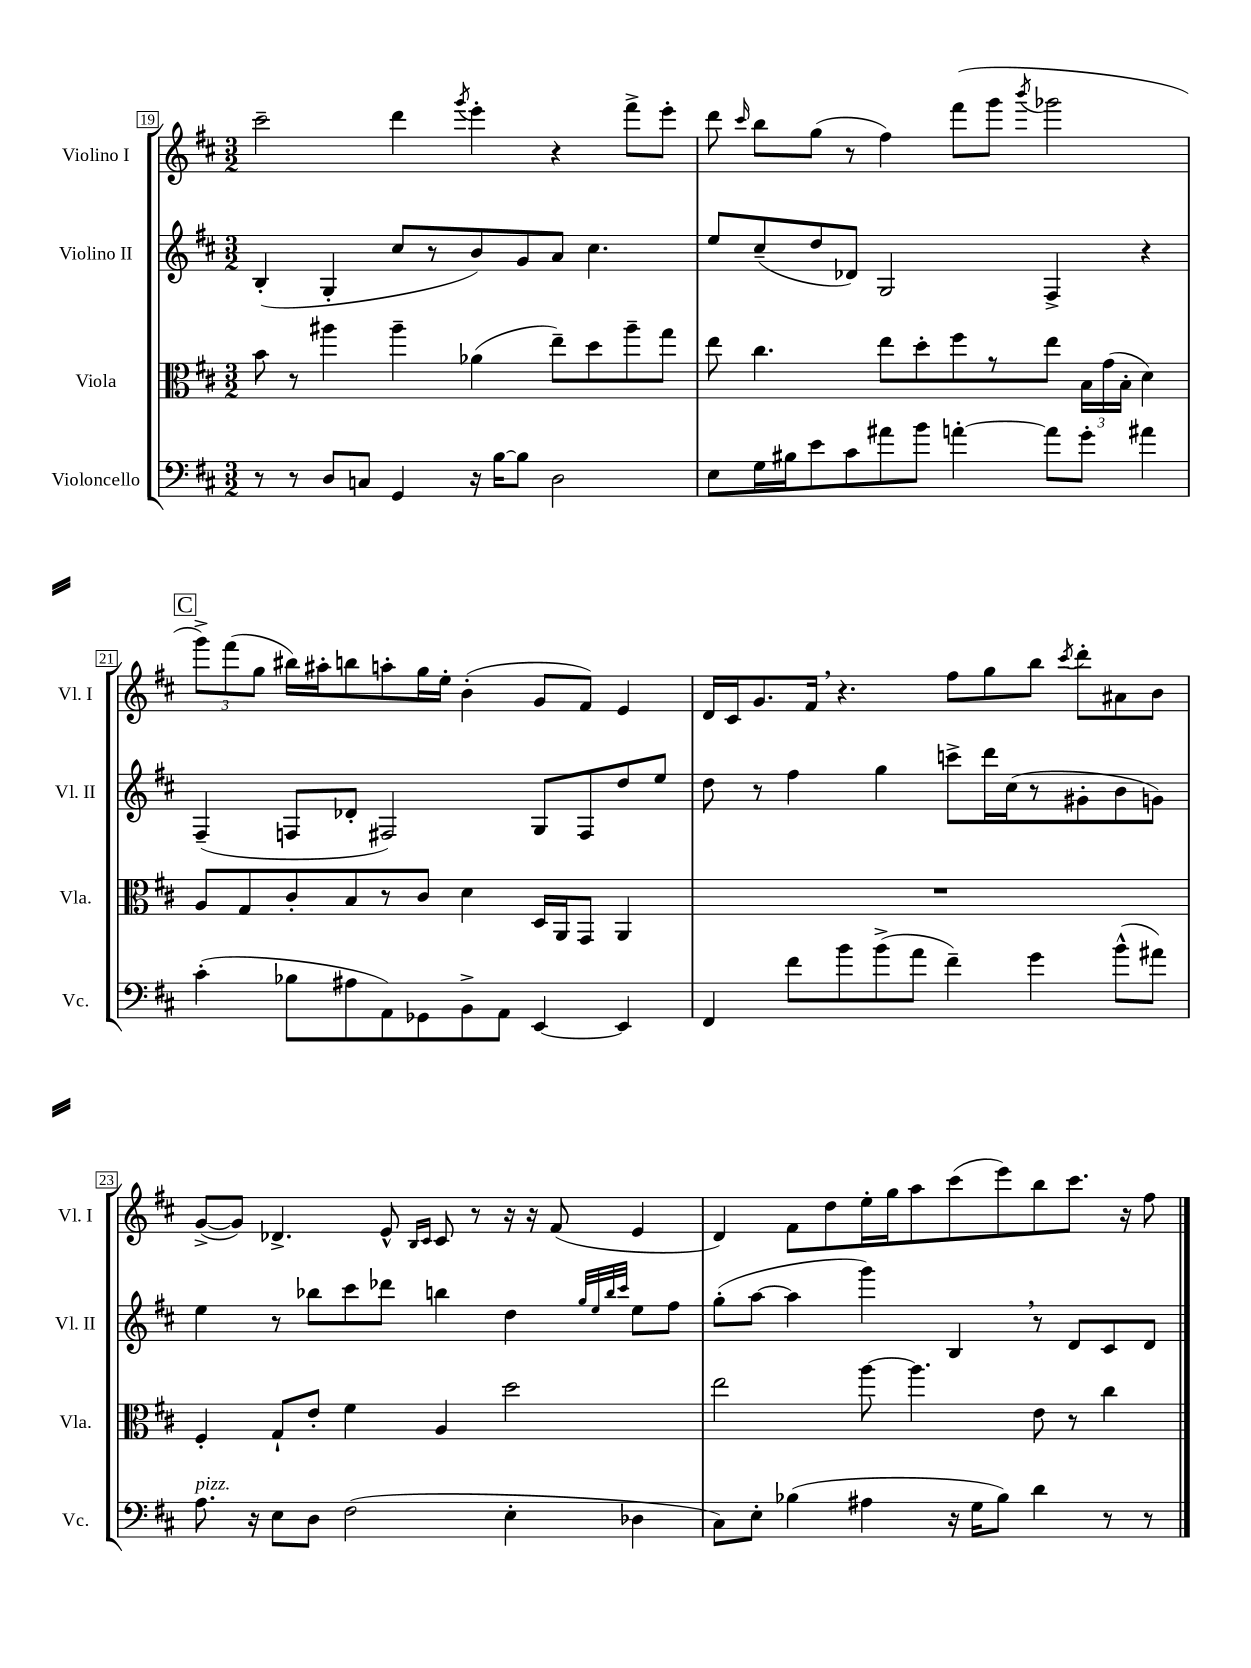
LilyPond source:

<<
\new StaffGroup <<
\new Staff = "s0" \with { instrumentName = "Violino I" shortInstrumentName = "Vl. I" } {
    \clef treble \key d \major \numericTimeSignature \time 3/2
    \autoBeamOff cis'''2-- d'''4 \acciaccatura { g'''8 } e'''4-. r4 fis'''8[-> e'''8]-. |
    d'''8 \grace { cis'''16 } b''8[ g''8]( r8 fis''4) fis'''8[( g'''8] \acciaccatura { b'''8 } ges'''2 |
    \mark \markup { \box "C" } \tuplet 3/2 { g'''8[->) fis'''8( g''8] } bis''16[) ais''16-. b''8 a''8-. g''16 e''16]-. b'4-.( g'8[ fis'8]) e'4 |
    d'16[ cis'16 g'8. fis'16] \breathe r4. fis''8[ g''8 b''8] \acciaccatura { cis'''8 } d'''8[-. ais'8 b'8] |
    g'8[~->( g'8]) des'4.-> e'8-^ \grace { b16[ cis'16] } cis'8 r8 r16 r16 fis'8( e'4 |
    d'4) fis'8[ d''8 e''16-. g''16 a''8 cis'''8( e'''8) b''8 cis'''8.] r16 fis''8 \bar "|." |
}
\new Staff = "s1" \with { instrumentName = "Violino II" shortInstrumentName = "Vl. II" } {
    \clef treble \key d \major \numericTimeSignature \time 3/2
    \autoBeamOff b4-.( g4-. cis''8[ r8 b'8) g'8 a'8] cis''4. |
    e''8[ cis''8--( d''8 des'8]) g2 fis4-> r4 |
    \mark \markup { \box "C" } fis4--( f8[ des'8]-. fis2) g8[ fis8 d''8 e''8] |
    d''8 r8 fis''4 g''4 c'''8[-> d'''16 cis''16( r8 gis'8-. b'8 g'8]) |
    e''4 r8 bes''8[ cis'''8 des'''8] b''4 d''4 \grace { g''32[ e''32 b''32 cis'''32] } e''8[ fis''8] |
    g''8[-.( a''8]~ a''4 g'''4) b4 \breathe r8 d'8[ cis'8 d'8] \bar "|." |
}
\new Staff = "s2" \with { instrumentName = "Viola" shortInstrumentName = "Vla." } {
    \clef alto \key d \major \numericTimeSignature \time 3/2
    \autoBeamOff b'8 r8 ais''4 ais''4-- aes'4( e''8[--) d''8 ais''8-- g''8] |
    e''8 cis''4. e''8[ d''8-. fis''8 r8 e''8] \tuplet 3/2 { b16[ g'16( b16]-. } d'4) |
    \mark \markup { \box "C" } a8[ g8 cis'8-. b8 r8 cis'8] d'4 d16[ a,16 g,8] a,4 |
    R1. |
    fis4-. g8[-! e'8]-. fis'4 a4 d''2 |
    e''2 a''8~ a''4. e'8 r8 cis''4 \bar "|." |
}
\new Staff = "s3" \with { instrumentName = "Violoncello" shortInstrumentName = "Vc." } {
    \clef bass \key d \major \numericTimeSignature \time 3/2
    \autoBeamOff r8 r8 d8[ c8] g,4 r16 b16[~ b8] d2 |
    e8[ g16 bis16 e'8 cis'8 ais'8 b'8] a'4~-. a'8[ g'8]-. ais'4 |
    \mark \markup { \box "C" } cis'4-.( bes8[ ais8 a,8) ges,8 b,8-> a,8] e,4~ e,4 |
    fis,4 fis'8[ b'8 b'8->( a'8] fis'4--) g'4 b'8[-^( ais'8]) |
    a8.^\markup { \italic "pizz." } r16 e8[ d8] fis2( e4-. des4 |
    cis8[) e8]-. bes4( ais4 r16 g16[ bes8]) d'4 r8 r8 \bar "|." |
}
>>
>>
\layout { \context { \Score currentBarNumber = #19 \override BarNumber.stencil = #(make-stencil-boxer 0.1 0.3 ly:text-interface::print) } }
